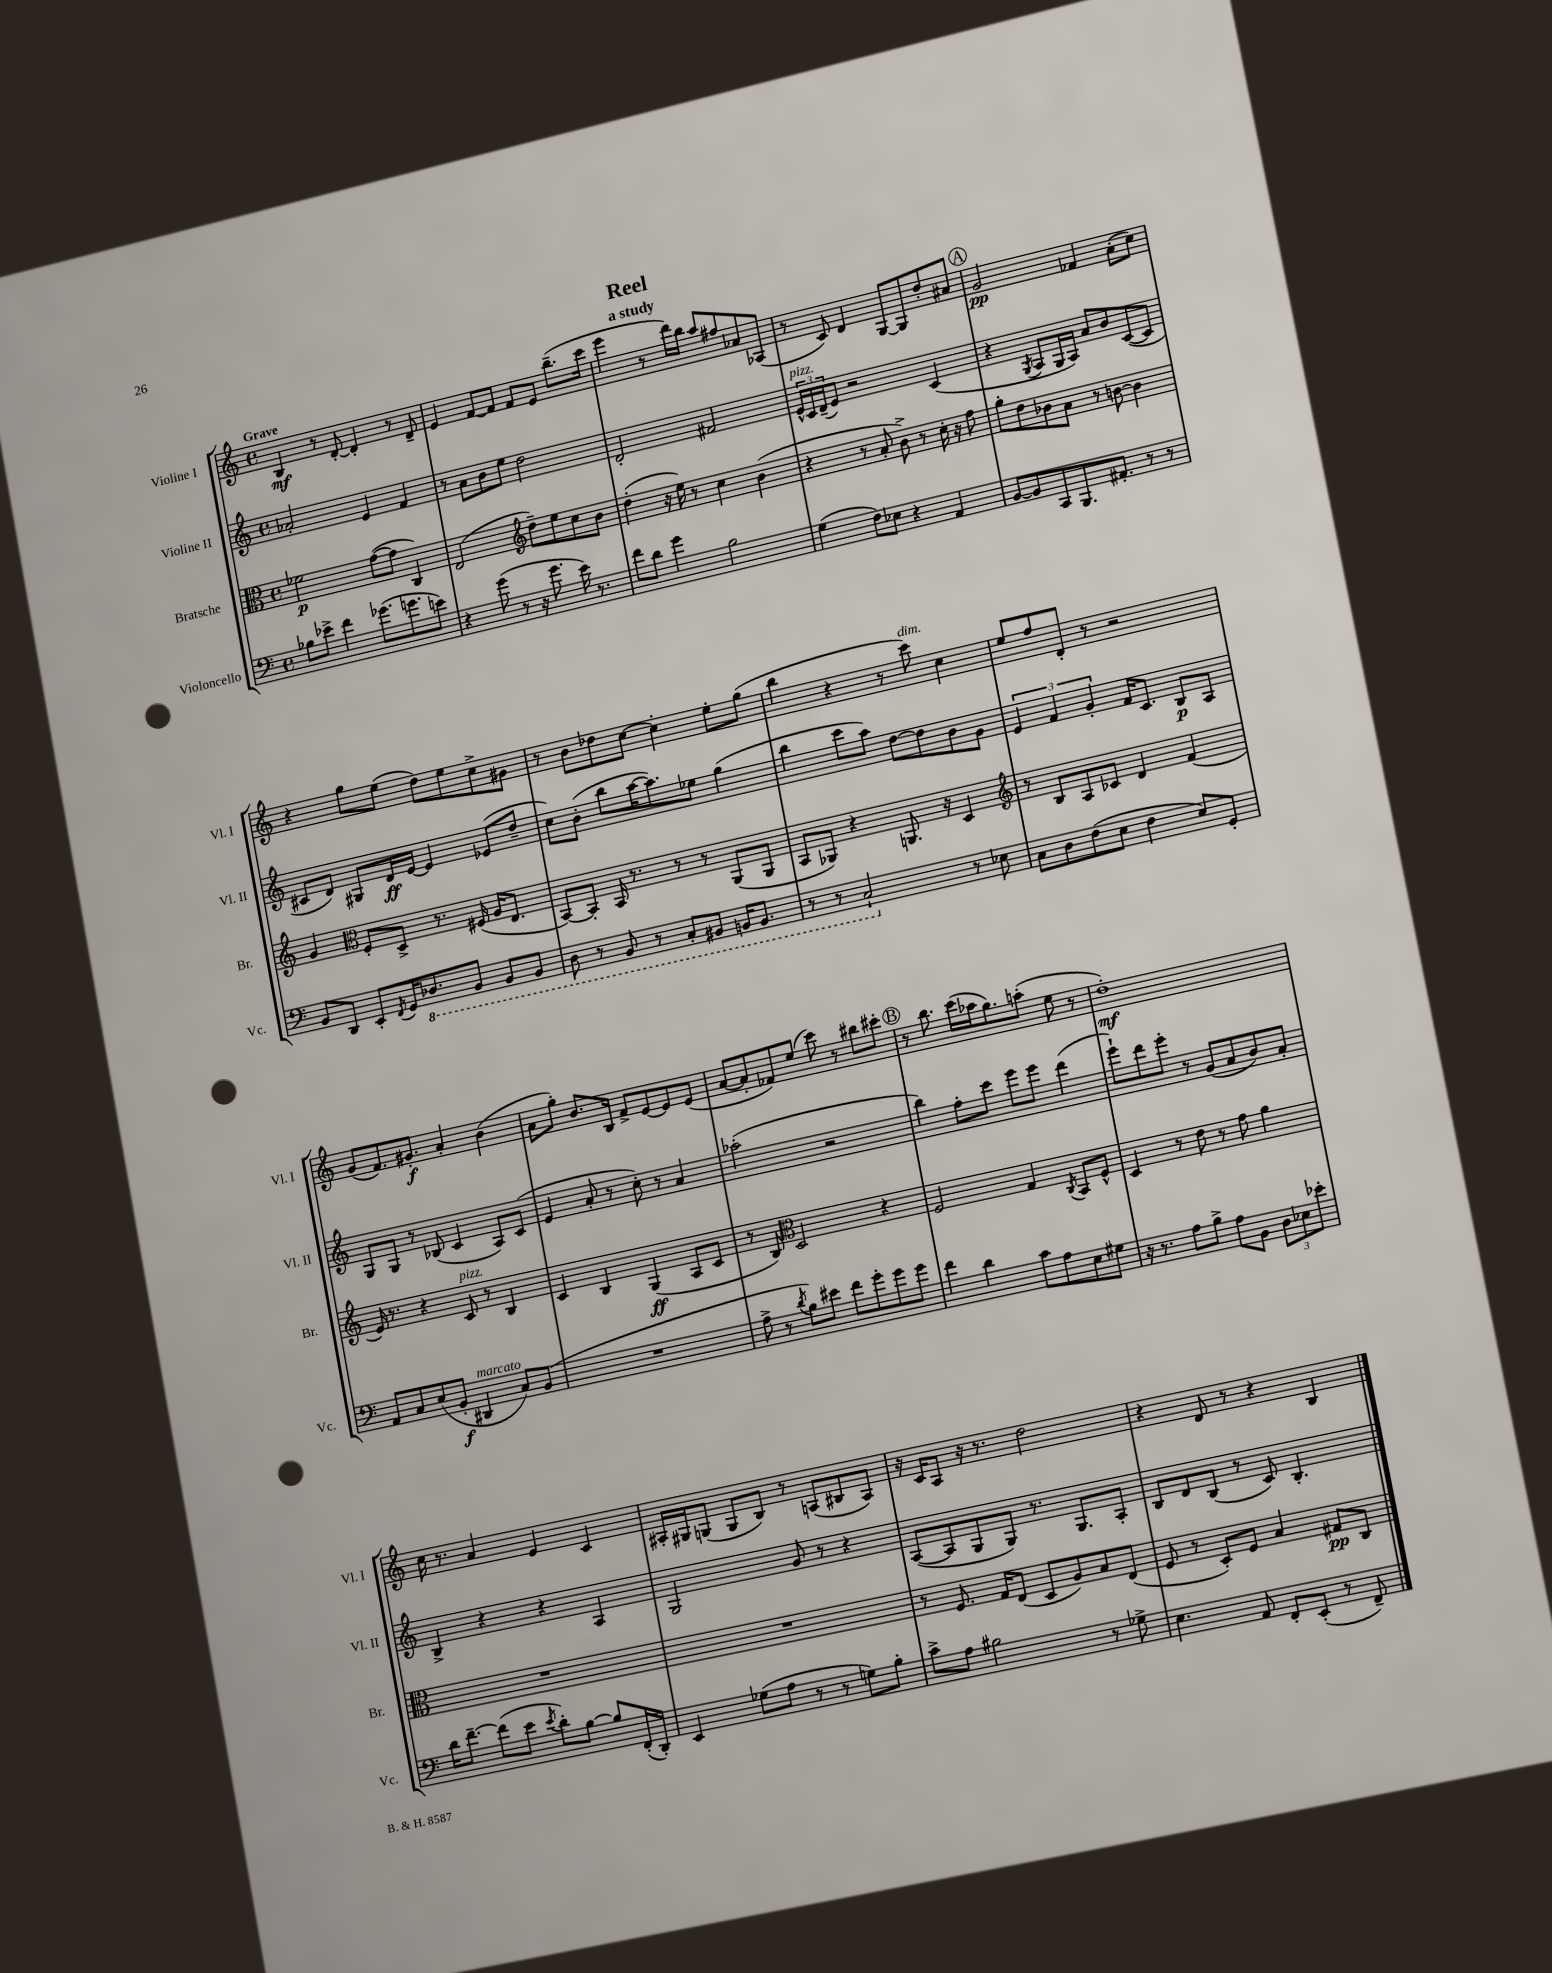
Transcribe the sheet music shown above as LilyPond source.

\header { title = "Reel" subtitle = "a study" }
<<
\new StaffGroup <<
\new Staff = "s0" \with { instrumentName = "Violine I" shortInstrumentName = "Vl. I" } {
    \clef treble \key c \major \defaultTimeSignature \time 4/4 \tempo "Grave"
    b4\mf r8 d'8~-. d'4-. r8 d'8-- |
    e'4 f'8~ f'8 f'8 e'8 b''8.--( c'''16 |
    e'''4 r8 d'''16) b''16 a''8 fis''8 aes'8 aes8( |
    r8 c'8) d'4 g8~ g8 d''8-. ais'8 |
    \mark \markup { \circle "A" } g'2\pp fes'4 a'8-.( c''8) |
    r4 g''8 e''8( d''8) e''8 c''8-> gis'8 |
    r8 b'8 des''8 c''8~ c''4-. e''8-. g''8( |
    b''4 r4 r8 c'''8^\markup { \italic "dim." }) c''4 |
    e''8 f''8 d'8-. r8 r2 |
    g'8( f'8.) gis'8.-.\f a'4-. b'4( |
    a'8 g''8-.) b'8. b16 f'8-> e'8~ e'8 e'8( |
    a'8~ a'8-. fes'8) e''8( c'''8) r8 bis''8 cis'''8-. |
    \mark \markup { \circle "B" } r8 b''8. c'''16( aes''16 g''8.) a''8-.( e''8 r8 |
    d''1-.\mf) |
    c''16 r8. a'4 e'4 c'4 |
    ais16-. gis16 g8( g8 b8) r8 a8( bis8 a8) |
    r16 c'16 a8 r16 r8. d''2 |
    r4 d'8 r8 r4 b4 \bar "|." |
}
\new Staff = "s1" \with { instrumentName = "Violine II" shortInstrumentName = "Vl. II" } {
    \clef treble \key c \major \defaultTimeSignature \time 4/4
    aes'2-. e'4 f'4 |
    r8 a'8 b'8 e''8 d''2 |
    d'2-. fis'2 |
    \tuplet 3/2 { e'16-^^\markup { \italic "pizz." } c'16 d'16--( } e'8) r2 c'4( |
    \mark \markup { \circle "A" } r4 \acciaccatura { g8 } a8 g16 a16) a'8 b'8 c'8~( c'8 |
    cis'8 d'8) gis8 d'16\ff e'16~ e'4 ees'8( d''8-- |
    c''8) b'8-.( b''8 a''16~ a''8.) ees''8 g''4( |
    b''4 c'''8 a''8) d''8~ d''8 b'8 g'8 |
    \tuplet 3/2 { e'4 f'4 g'4-. } f'16 c'8. b8\p a8 |
    g8 g8 r8 bes8( c'4 a8) c'8( |
    e'4 a'8-. r8 c''8-.) r8 a'4 |
    aes''2-.( r2 |
    \mark \markup { \circle "B" } b''4) f''8-. c'''8 e'''8 e'''8 d'''4( |
    e'''8-!) d'''8 e'''8-. r8 g'8( a'8 b'8) a'8-. |
    b4-> r4 r4 a4 |
    g2 g'8 r8 r4 |
    a8~( a8 g8 g8) r8. g8. a8-. |
    b8 d'8 b8( r8 c'8) b4.-. \bar "|." |
}
\new Staff = "s2" \with { instrumentName = "Bratsche" shortInstrumentName = "Br." } {
    \clef alto \key c \major \defaultTimeSignature \time 4/4
    fes'2\p g'8~( g'8 c4) |
    e2( \clef treble d''8--) e''8 c''8 b'8 |
    d''4-.( r16 e''16) r8 c''4 b'4( |
    r4 r8 a'8-. b'8->) r8 c''16-. r16 f''8 |
    \mark \markup { \circle "A" } g''8-. d''8 bes'8 a'8 r8 b'8~ b'4 |
    g'4 \clef alto f8-. d8-> r8. fis16( a16 e8. |
    b,8~) b,8-. b,16 r8. r8 r8 a,8( a,8 |
    b,8 aes,8) r4 a,8. r16 d4 |
    \clef treble r8 b8 a8 ces'8 d'4 f'4( |
    e'16) r8. r4 c'8^\markup { \italic "pizz." } r8 b4 |
    c'4 b4 g4\ff( a8 c'8 |
    r8 b8) \clef alto d2 r4 |
    \mark \markup { \circle "B" } f2 g4 \acciaccatura { c8 } b,8 f8-^ |
    d4 r8 e'8 r8 g'8 a'4 |
    R1 |
    R1 |
    r8 f8. g16 e8( d8 a8) b8 e8( |
    f8 r8 d8-.) f8 b4 gis8\pp c8 \bar "|." |
}
\new Staff = "s3" \with { instrumentName = "Violoncello" shortInstrumentName = "Vc." } {
    \clef bass \key c \major \defaultTimeSignature \time 4/4
    bes8 ees'8-> f'4 ges'8.( g'8. e'8) |
    r4 g'8( r8 r16 g'8. e'16) r8. |
    f'8 d'8 g'4 b2 |
    g4( f8) ees8 r4 a,4 |
    \mark \markup { \circle "A" } b,8~ b,8 c,8 b,,8. ais,8.-. r8 r8 |
    b,8 d,8 e,8-. \acciaccatura { f,8 } g,16 \ottava #-1 des,8. b,,8 b,,8 b,,8 |
    d,8 r8 b,,8 r8 c,8-. bis,,8 b,,16 b,,8. |
    r8 r8 c,2-! \ottava #0 r8 ees8 |
    c8 d8 f8( e8 f4 e8) g,8-. |
    a,8 c8 e8( b,8-.\f dis,4^\markup { \italic "marcato" } c8) b,8( |
    R1 |
    a8-> r8 \acciaccatura { d'8 } b8) eis'8 f'8 g'8-. g'8 g'8 |
    \mark \markup { \circle "B" } f'4 d'4 c'8 a8 e8 gis8 |
    r16 r8. a8 b8-> a8 b,8 \tuplet 3/2 { d8 ees8 ees'8-. } |
    d'16 f'8.~-- f'8( e'8 \acciaccatura { e'8 } d'8-.) b8~ b8 f,16-.( d,16-.) |
    e,4 ges8( a8 r8 r8 g8) b8-. |
    c'8-> a8 bis2 r8 ges8-> |
    e4. a,8 f,8-. e,8-.( r8 f,8--) \bar "|." |
}
>>
>>
\layout { \context { \Score \remove "Bar_number_engraver" } }
